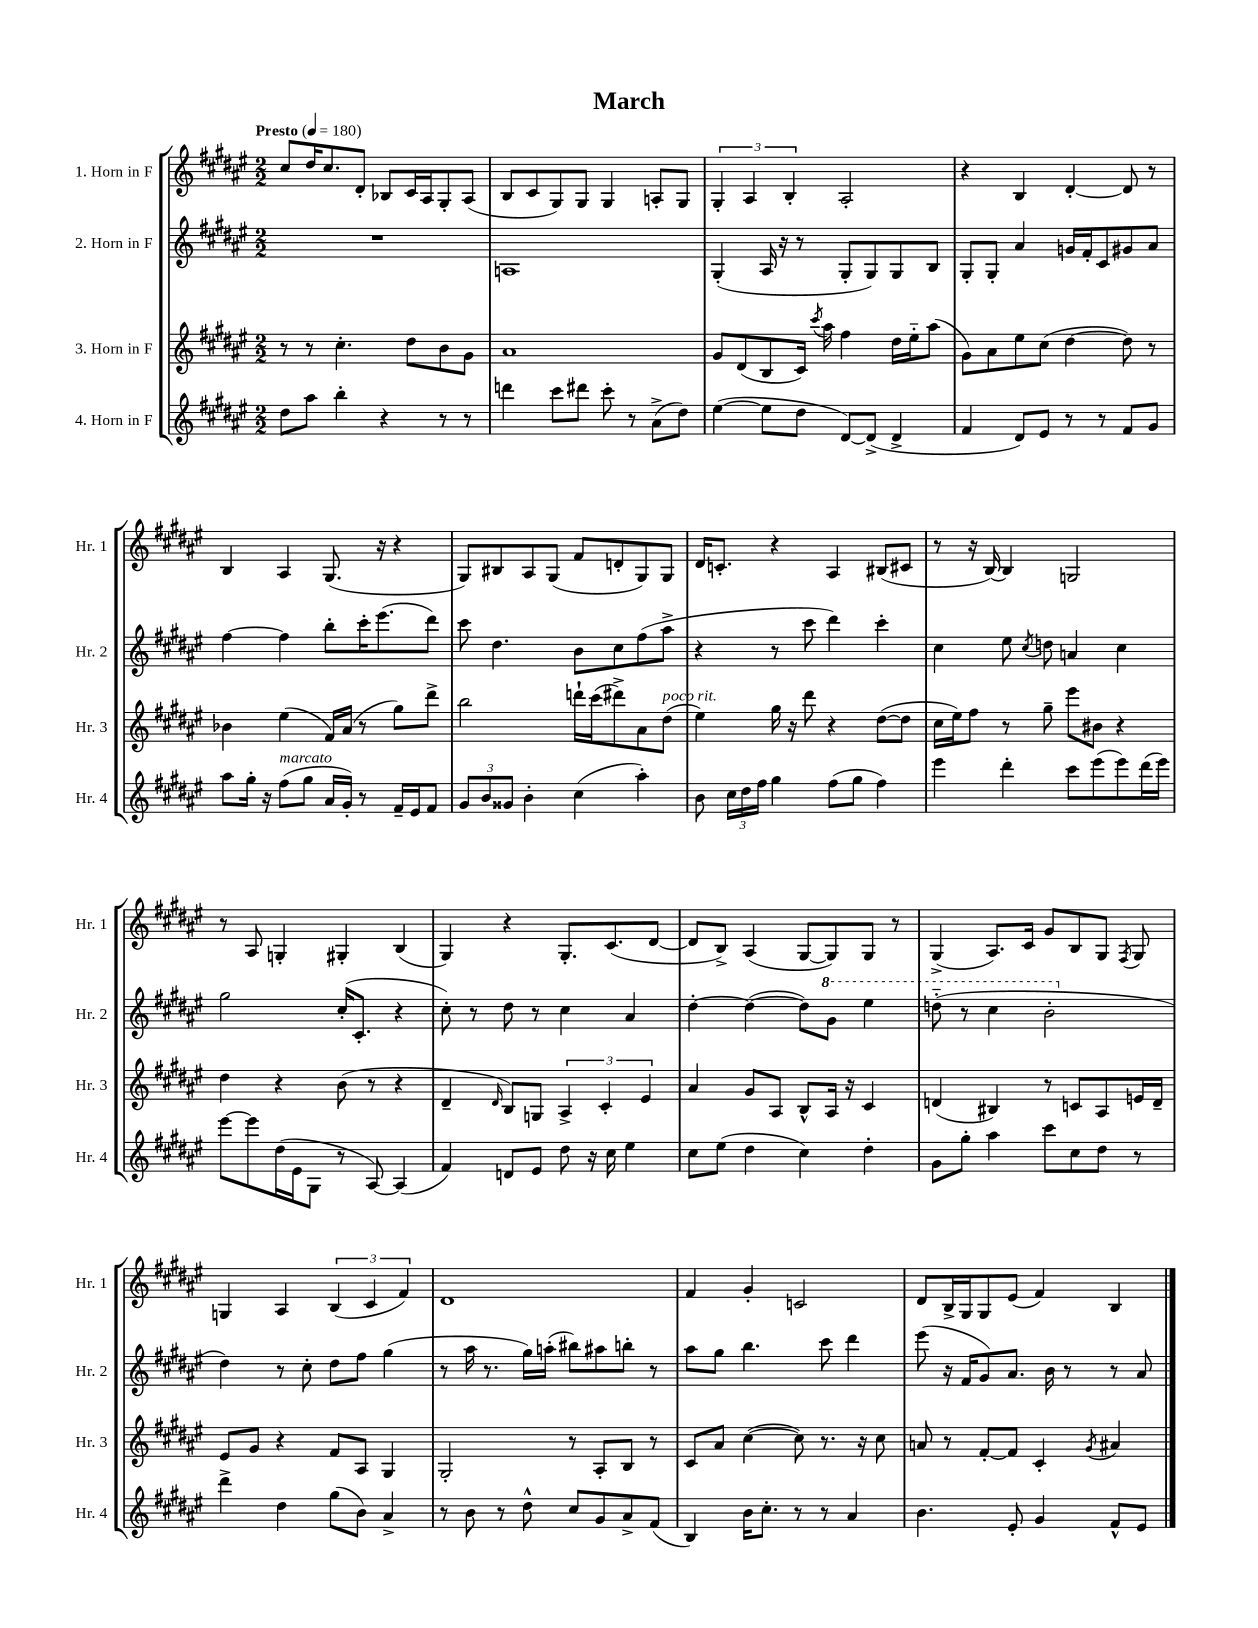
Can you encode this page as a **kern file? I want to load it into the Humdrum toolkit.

**kern	**kern	**kern	**kern
*part4	*part3	*part2	*part1
*staff4	*staff3	*staff2	*staff1
*I"4. Horn in F	*I"3. Horn in F	*I"2. Horn in F	*I"1. Horn in F
*I'Hr. 4	*I'Hr. 3	*I'Hr. 2	*I'Hr. 1
*clefG2	*clefG2	*clefG2	*clefG2
*k[f#c#g#d#a#e#]	*k[f#c#g#d#a#e#]	*k[f#c#g#d#a#e#]	*k[f#c#g#d#a#e#]
*M2/2	*M2/2	*M2/2	*M2/2
*MM180	*MM180	*MM180	*MM180
=1	=1	=1	=1
!	!	!	!LO:TX:a:B:t=Presto
8dd#\L	8r	1r	8cc#/L
8aa#\J	8r	.	16dd#/K
.	.	.	8.cc#/
4bb'\	4.cc#'\	.	.
.	.	.	8d#'/J
4r	.	.	8B-X/L
.	8dd#\L	.	16c#/L
.	.	.	16A#/J
8r	8b\	.	8G#'/
8r	8g#\J	.	(8A#/J
=2	=2	=2	=2
4dddn\	1a#	1An	8B/L
.	.	.	8c#/
8ccc#\L	.	.	8G#/)
8ddd#X\J	.	.	8G#/J
8ccc#'\	.	.	4G#/
8r	.	.	.
(8a#^\L	.	.	8An'/L
8dd#\J)	.	.	8G#/J
=3	=3	=3	=3
([4ee#\	8g#/L	(4G#'/	6G#'/
.	(8d#/	.	.
.	.	.	6A#/
8ee#\L]	8B/	16A#/	.
.	.	16r	.
.	.	.	6B'/
8dd#\J	16c#/Jk)	8r	.
.	8qccc#/	.	.
.	16aa#\	.	.
[8d#/L)	4ff#\	8G#'/L	2A#'/
(8d#^/J]	.	8G#/)	.
4d#^/	16dd#\LL	8G#/	.
.	16ee#\J	.	.
.	(8aa#\J	8B/J	.
=4	=4	=4	=4
4f#/	8g#\L)	8G#'/L	4r
.	8a#\	8G#'/J	.
8d#/L)	8ee#\	4a#/	4B/
8e#/J	(8cc#\J	.	.
8r	[4dd#\	16gn/LL	[4d#'/
.	.	16f#'/J	.
8r	.	8c#/	.
8f#/L	8dd#\])	8g#X/	8d#/]
8g#/J	8r	8a#/J	8r
!!LO:LB:g=z
=5	=5	=5	=5
8aa#\L	4b-X\	[4ff#\	4B/
16gg#'\Jk	.	.	.
16r	.	.	.
!LO:TX:a:i:t=marcato	!	!	!
(8ff#\L	(4ee#\	4ff#\]	4A#/
8gg#\J	.	.	.
16a#/LL	16f#/LL)	8bb'\L	(8.G#/
16g#'/JJ)	(16a#/JJ	.	.
8r	8r	16ccc#'\K	.
.	.	(8.eee#\	16r
16f#~/LL	8gg#\L)	.	4r
16e#/J	.	.	.
8f#/J	8ddd#^\J	8ddd#\J)	.
=6	=6	=6	=6
12g#/L	2bb\	8ccc#\	8G#/L)
12b/	.	.	.
.	.	4.dd#\	8B#X/
12g##X/J	.	.	.
4b'\	.	.	8A#/
.	.	.	(8G#/J
(4cc#\	16dddn`\LL	8b\L	8f#/L
.	(16ccc#\J	.	.
.	8ddd#X^\)	8cc#\	8dn'/
4aa#'\)	8a#\	(8ff#\	8G#/)
!	!LO:TX:a:i:t=poco rit.	!	!
.	(8dd#\J	8aa#^\J	8G#/J
=7	=7	=7	=7
8b\	4ee#\)	4r	16d#/KL
.	.	.	8.cn'/J
24cc#\LL	.	.	.
24dd#\	.	.	.
24ff#\JJ	.	.	.
4gg#\	16gg#\	8r	4r
.	16r	.	.
.	8ddd#\	8ccc#\	.
(8ff#\L	4r	4ddd#\)	4A#/
8gg#\J	.	.	.
4ff#\)	([8dd#\L	4ccc#'\	(8B#X/L
.	8dd#\J]	.	8c#X/J
=8	=8	=8	=8
4eee#\	16cc#\LL	4cc#\	8r
.	16ee#\J)	.	.
.	8ff#\J	.	16r
.	.	.	[16B/)
4ddd#'\	8r	8ee#\	4B/]
.	.	8qcc#/	.
.	8gg#~\	8ddn\	.
8ccc#\L	8eee#\L	4an/	2Gn/
(8eee#\	8b#X\J	.	.
8eee#\)	4r	4cc#\	.
(16ddd#\L	.	.	.
16eee#\JJ)	.	.	.
!!LO:LB:g=z
=9	=9	=9	=9
[8eee#\L	4dd#\	2gg#\	8r
8eee#\]	.	.	8A#/
(16dd#\L	4r	.	4Gn'/
16e#\J	.	.	.
8G#\J	.	.	.
8r	(8b\	(16cc#'/KL	4G#X'/
.	.	8.c#'/J	.
[8A#/)	8r	.	.
(4A#/]	4r	4r	(4B/
=10	=10	=10	=10
4f#/)	4d#~/	8cc#'\)	4G#/)
.	.	8r	.
.	16qqd#/	.	.
8dn/L	8B/L)	8dd#\	4r
8e#/J	8Gn/J	8r	.
8dd#\	6A#^/	4cc#\	8.G#'/L
16r	.	.	.
.	6c#'/	.	.
16cc#\	.	.	(8.c#/
4ee#\	.	4a#/	.
.	6e#/	.	.
.	.	.	[8d#/J
=11	=11	=11	=11
8cc#\L	4a#/	[4dd#'\	8d#/L]
(8ee#\J	.	.	8B^/J)
4dd#\	8g#/L	(4dd#\_	(4A#/
.	8A#/J	.	.
4cc#\)	8B^^/L	8dd#\L])	[8G#/L
*	*	*8va	*
.	16A#/Jk	8gg#\J	8G#/])
.	16r	.	.
4dd#'\	4c#/	4eee#\	8G#/J
.	.	.	8r
=12	=12	=12	=12
8g#\L	(4dn/	(8dddn\	(4G#^/
8gg#'\J	.	8r	.
4aa#\	4B#X/)	4ccc#\	8.A#/L)
.	.	.	16c#/Jk
8ccc#\L	8r	2bb'\	8g#/L
8cc#\	8cn/L	.	8B/
8dd#\J	8A#/	.	8G#/J
.	.	.	8qF#/
8r	16en/L	.	8G#/
.	16d~/JJ	.	.
!!LO:LB:g=z
=13	=13	=13	=13
*	*	*X8va	*
4ddd#^\	8e#/L	4dd#\)	4Gn/
.	8g#/J	.	.
4dd#\	4r	8r	4A#/
.	.	8cc#'\	.
(8gg#\L	8f#/L	8dd#\L	(6B/
8b\J)	8A#/J	8ff#\J	.
.	.	.	6c#/
4a#^/	4G#/	(4gg#\	.
.	.	.	6f#/)
=14	=14	=14	=14
8r	2G#'/	8r	1d#
8b\	.	16aa#\	.
.	.	8.r	.
8r	.	.	.
8dd#^^\	.	16gg#\LL)	.
.	.	(16aan'\JJ	.
8cc#/L	8r	8bb#X\L)	.
8g#/	8A#'/L	8aa#X\	.
8a#^/	8B/J	8bbn'\J	.
(8f#/J	8r	8r	.
=15	=15	=15	=15
4B/)	8c#/L	8aa#\L	4f#/
.	8a#/J	8gg#\J	.
16b\KL	([4cc#\	4.bb\	4g#'/
8.cc#'\J	.	.	.
8r	8cc#\])	.	2cn/
8r	8.r	8ccc#\	.
4a#/	.	4ddd#\	.
.	16r	.	.
.	8cc#\	.	.
=16	=16	=16	=16
4.b\	8an/	(8eee#\	8d#/L
.	8r	16r	16B^/L
.	.	16f#/KL	16G#/J
.	[8f#'/L	8g#/)	8G#/
8e#'/	8f#/J]	8.a#/J	(8e#/J
4g#/	4c#'/	.	4f#/)
.	.	16b\	.
.	.	8r	.
.	8qg#/	.	.
8f#^^/L	4a#X/	8r	4B/
8e#/J	.	8a#/	.
==	==	==	==
*-	*-	*-	*-
